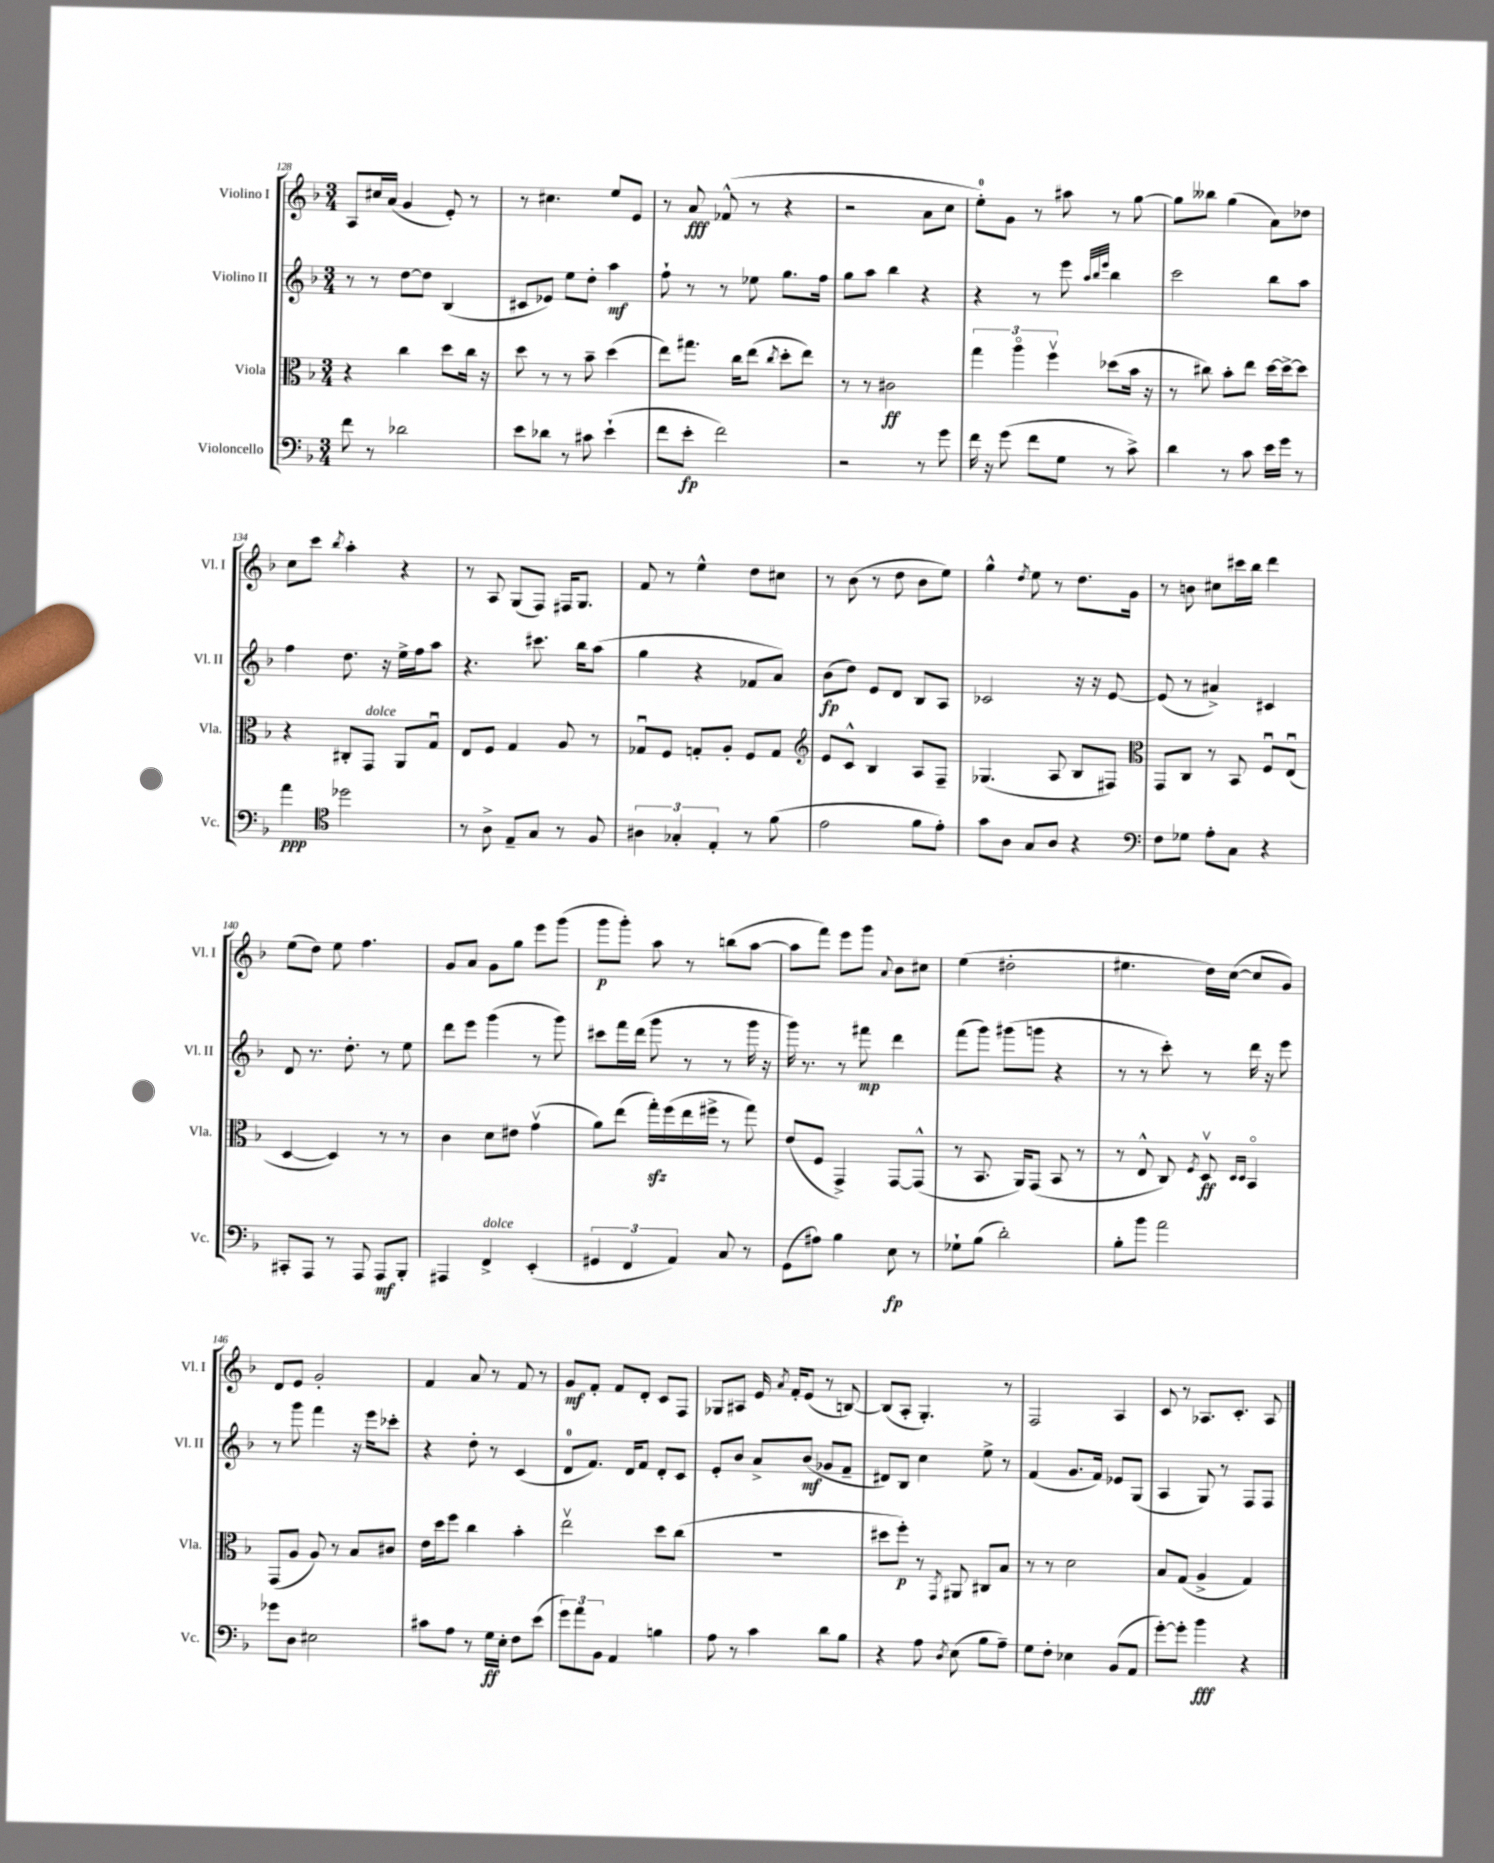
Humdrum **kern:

**kern	**dynam	**kern	**dynam	**kern	**dynam	**kern	**dynam
*part4	*part4	*part3	*part3	*part2	*part2	*part1	*part1
*staff4	*staff4	*staff3	*staff3	*staff2	*staff2	*staff1	*staff1
*I"Violoncello	*	*I"Viola	*	*I"Violino II	*	*I"Violino I	*
*I'Vc.	*	*I'Vla.	*	*I'Vl. II	*	*I'Vl. I	*
*clefF4	*	*clefC3	*	*clefG2	*	*clefG2	*
*k[b-]	*	*k[b-]	*	*k[b-]	*	*k[b-]	*
*M3/4	*	*M3/4	*	*M3/4	*	*M3/4	*
=128	=128	=128	=128	=128	=128	=128	=128
8f\	.	4r	.	8r	.	8A/L	.
8r	.	.	.	8r	.	16cc#X/L	.
.	.	.	.	.	.	(16a/JJ	.
2d-X\	.	4cc\	.	[8dd\L	.	4g/	.
.	.	.	.	8dd\J]	.	.	.
.	.	8dd\L	.	(4B-/	.	8e'/)	.
.	.	16cc\Jk	.	.	.	8r	.
.	.	16r	.	.	.	.	.
=129	=129	=129	=129	=129	=129	=129	=129
8e\L	.	8dd\	.	8c#X/L	.	8r	.
8d-X\J	.	8r	.	8e-X/J)	.	4.cc#X\	.
8r	.	8r	.	8ee\L	.	.	.
8c#X\	.	8b-~\	.	8dd'\J	.	.	.
(4e`\	.	(4dd\	.	4aa\	mf	8ee/L	.
.	.	.	.	.	.	8e/J	.
=130	=130	=130	=130	=130	=130	=130	=130
8f\L	.	8ee\L)	.	8ff`\	.	8r	.
8e'\J	fp	8.gg#X\J	.	8r	.	8a/	fff
2f\)	.	.	.	8r	.	(8f-X^^/	.
.	.	16cc\KL	.	.	.	.	.
.	.	(8ee\J	.	8ee-X\	.	8r	.
.	.	8qcc/	.	.	.	.	.
.	.	8dd'\L	.	8.gg\L	.	4r	.
.	.	8ee\J)	.	.	.	.	.
.	.	.	.	16ff\Jk	.	.	.
=131	=131	=131	=131	=131	=131	=131	=131
2r	.	8r	.	8gg\L	.	2r	.
.	.	8r	.	8aa\J	.	.	.
.	.	2c#X\	ff	4bb-\	.	.	.
8r	.	.	.	4r	.	8a\L	.
8g\	.	.	.	.	.	8cc\J	.
=132	=132	=132	=132	=132	=132	=132	=132
16f\	.	6gg\	.	4r	.	8ee'\L)	.
16r	.	.	.	.	.	.	.
(8g\	.	.	.	.	.	8g\J	.
.	.	6aa\	.	.	.	.	.
8f\L	.	.	.	8r	.	8r	.
.	.	6ffv\	.	.	.	.	.
8G\J	.	.	.	8eee\	.	8aa#X\	.
.	.	.	.	32qqaa/LLL	.	.	.
.	.	.	.	32qqbb-/	.	.	.
.	.	.	.	32qqeee/JJJ	.	.	.
8r	.	(8dd-X\L	.	4bb-\	.	8r	.
8c^\)	.	16b-\Jk	.	.	.	[8gg\	.
.	.	16r	.	.	.	.	.
=133	=133	=133	=133	=133	=133	=133	=133
4d\	.	8r	.	2ccc\	.	8gg\L]	.
.	.	8cc#X\)	.	.	.	8bb--X\J	.
8r	.	8b-'\L	.	.	.	(4gg\	.
8c\	.	8ee\J	.	.	.	.	.
16e\LL	.	[16dd\LL	.	8bb-\L	.	8a\L)	.
16g\JJ	.	16dd^\J_	.	.	.	.	.
8r	.	8dd\J]	.	8aa\J	.	8dd-X\J	.
!!LO:LB:g=z
=134	=134	=134	=134	=134	=134	=134	=134
4a\	ppp	4r	.	4ff\	.	8cc\L	.
.	.	.	.	.	.	8ccc\J	.
*clefC4	*	*	*	*	*	*	*
.	.	.	.	.	.	8qbb-/	.
2dd-X\	.	8C#X'/L	.	8.dd\	.	4aa'\	.
!	!	!LO:TX:a:i:t=dolce	!	!	!	!	!
.	.	8GG/J	.	.	.	.	.
.	.	.	.	16r	.	.	.
.	.	8AA/L	.	16ee^\LL	.	4r	.
.	.	.	.	16ff\J	.	.	.
.	.	8Gu/J	.	8aa\J	.	.	.
=135	=135	=135	=135	=135	=135	=135	=135
8r	.	8E/L	.	4.r	.	8r	.
8A^\	.	8F/J	.	.	.	8A/	.
8E~/L	.	4G/	.	.	.	(8G/L	.
8G/J	.	.	.	8.ccc#X\	.	8F/J)	.
8r	.	8A/	.	.	.	16F#X/KL	.
.	.	.	.	16bb-\KL	.	8.G/J	.
8F/	.	8r	.	(8aa\J	.	.	.
=136	=136	=136	=136	=136	=136	=136	=136
6A#X\	.	8G-Xu/L	.	4gg\	.	8f/	.
.	.	8F/J	.	.	.	8r	.
6G-X'/	.	.	.	.	.	.	.
.	.	8Gn'/L	.	4r	.	4ee^^\	.
6E'/	.	.	.	.	.	.	.
.	.	8A'/J	.	.	.	.	.
8r	.	8F/L	.	8f-X/L	.	8dd\L	.
(8f\	.	8G/J	.	8a/J)	.	8cc#X\J	.
=137	=137	=137	=137	=137	=137	=137	=137
*	*	*clefG2	*	*	*	*	*
2e\	.	8e/L	.	(8b-\L	fp	8r	.
.	.	8c^^/J	.	8dd\J)	.	(8b-\	.
.	.	4B-/	.	8e/L	.	8r	.
.	.	.	.	8d/J	.	8dd\	.
8f\L	.	8A/L	.	8B-/L	.	8b-\L	.
8e'\J)	.	8F~/J	.	8A/J	.	8ee\J)	.
=138	=138	=138	=138	=138	=138	=138	=138
8g\L	.	(4.G-X/	.	2c-X/	.	4gg^^\	.
8A\J	.	.	.	.	.	.	.
.	.	.	.	.	.	8qdd/	.
8G/L	.	.	.	.	.	8ee\	.
8A/J	.	8A/	.	.	.	8r	.
4r	.	8B-/L	.	16r	.	8.dd\L	.
.	.	.	.	16r	.	.	.
.	.	8F#X/J)	.	[8e/	.	.	.
.	.	.	.	.	.	16g\Jk	.
=139	=139	=139	=139	=139	=139	=139	=139
*clefF4	*	*clefC3	*	*	*	*	*
8F\L	.	8GG/L	.	(8e/]	.	8r	.
8G-X\J	.	8C/J	.	8r	.	8bn\	.
8A'\L	.	8r	.	4a#X^/)	.	8cc#X\L	.
8C\J	.	8BB-/	.	.	.	16ccc#X\L	.
.	.	.	.	.	.	16bb-\JJ	.
4r	.	8Fu/L	.	4c#X/	.	4ddd\	.
.	.	(8Eu/J	.	.	.	.	.
!!LO:LB:g=z
=140	=140	=140	=140	=140	=140	=140	=140
8CC#X'/L	.	[4D/	.	8d/	.	(8ee\L	.
8AAA/J	.	.	.	8.r	.	8dd\J)	.
8r	.	4D/])	.	.	.	8ee\	.
.	.	.	.	8.dd'\	.	.	.
8AAA/	.	.	.	.	.	4.ff\	.
8AAA/L	mf	8r	.	8r	.	.	.
8BBB-'/J	.	8r	.	8ee\	.	.	.
=141	=141	=141	=141	=141	=141	=141	=141
4AAA#X/	.	4c\	.	8ddd\L	.	8g/L	.
.	.	.	.	8eee\J	.	8a/J	.
!LO:TX:a:i:t=dolce	!	!	!	!	!	!	!
4FF^/	.	8d\L	.	(4ggg\	.	8g\L	.
.	.	8e#X\J	.	.	.	8gg\J	.
(4EE'/	.	(4gv\	.	8r	.	8eee\L	.
.	.	.	.	8ggg\)	.	(8ggg\J	.
=142	=142	=142	=142	=142	=142	=142	=142
6GG#X/	.	8a\L)	.	8ccc#X\L	.	8ggg\L	p
.	.	(8ee\J	.	16fff\L	.	8ggg'\J)	.
6FF/	.	.	.	.	.	.	.
.	.	.	.	(16ddd\JJ	.	.	.
.	.	16ggzz'\LL)	.	8ggg\	.	8aa\	.
.	.	(16ff\	.	.	.	.	.
6AA/)	.	.	.	.	.	.	.
.	.	16ee\	.	8r	.	8r	.
.	.	16ff#X^\JJ	.	.	.	.	.
8C/	.	8r	.	8r	.	(8bbn\L	.
8r	.	8gg\)	.	16ggg\	.	[8aa\J	.
.	.	.	.	16r	.	.	.
=143	=143	=143	=143	=143	=143	=143	=143
(8GG\L	.	(8e/L	.	16ggg\)	.	8aa\L]	.
.	.	.	.	8.r	.	.	.
8A#X\J)	.	8F/J	.	.	.	8fff\J)	.
4B-\	.	4GG^/)	.	8r	.	8eee\L	.
.	.	.	.	8fff#X\	mp	8ggg\J	.
.	.	.	.	.	.	8qqa/	.
8E\	fp	[8GG/L	.	4ddd\	.	8b-\L	.
8r	.	(8GG^^/J]	.	.	.	8cc#X\J	.
=144	=144	=144	=144	=144	=144	=144	=144
8G-X`\L	.	8r	.	(8fff\L	.	(4ee\	.
(8B-\J	.	8.BB-/	.	8ggg\J)	.	.	.
2d'\)	.	.	.	(8ggg#X\L	.	2dd#X'\	.
.	.	16AA/KL)	.	.	.	.	.
.	.	(8GG/J	.	8gggn\J	.	.	.
.	.	8BB-/	.	4r	.	.	.
.	.	8r	.	.	.	.	.
=145	=145	=145	=145	=145	=145	=145	=145
8B-'\L	.	8r	.	8r	.	4.ee#X\	.
8b-\J	.	8E^^/	.	8r	.	.	.
2a\	.	8C/)	.	8ccc'\)	.	.	.
.	.	8qF/	.	.	.	.	.
.	.	8Dv/	ff	8r	.	16dd\LL)	.
.	.	.	.	.	.	([16cc\JJ	.
.	.	16qqD/LL	.	.	.	.	.
.	.	16qqD/JJ	.	.	.	.	.
.	.	4BB-/	.	16ddd\	.	8cc/L]	.
.	.	.	.	16r	.	.	.
.	.	.	.	8eee\	.	8g/J)	.
!!LO:LB:g=z
=146	=146	=146	=146	=146	=146	=146	=146
8g-X\L	.	(8GG/L	.	8r	.	8d/L	.
8D\J	.	8A/J	.	8ggg\	.	8e/J	.
2E#X\	.	8A/)	.	4fff\	.	2g'/	.
.	.	8r	.	.	.	.	.
.	.	8B-/L	.	16r	.	.	.
.	.	.	.	16eee\KL	.	.	.
.	.	8c#X/J	.	8ccc-X'\J	.	.	.
=147	=147	=147	=147	=147	=147	=147	=147
8c#X\L	.	16e\LL	.	4r	.	4f/	.
.	.	16dd\J	.	.	.	.	.
8A\J	.	8ff\J	.	.	.	.	.
8r	.	4cc\	.	8dd'\	.	8a/	.
16G\LL	ff	.	.	8r	.	8r	.
16E'\JJ	.	.	.	.	.	.	.
8F\L	.	4b-'\	.	(4c/	.	8f/	.
(8e\J	.	.	.	.	.	8r	.
=148	=148	=148	=148	=148	=148	=148	=148
12g\L)	.	2eev\	.	8d/L	.	8g/L	mf
12a\	.	.	.	.	.	.	.
.	.	.	.	8.f/J)	.	8f'/J	.
12BB-\J	.	.	.	.	.	.	.
4AA/	.	.	.	.	.	8f/L	.
.	.	.	.	16d/KL	.	.	.
.	.	.	.	8f/J	.	8d'/J	.
4Bn\	.	8dd\L	.	8d'/L	.	8c/L	.
.	.	(8cc\J	.	8c/J	.	8F/J	.
=149	=149	=149	=149	=149	=149	=149	=149
8A\	.	2.r	.	8e'/L	.	8G-X/L	.
8r	.	.	.	8b-/J	.	8A#X/J	.
4c\	.	.	.	8a^/L	.	16e/	.
.	.	.	.	.	.	8qa/	.
.	.	.	.	.	.	16f'/KL	.
.	.	.	.	(8b-/J	mf	(8e/J	.
8d\L	.	.	.	8g-X/L	.	8r	.
8B-\J	.	.	.	8f~/J	.	[8Bn/)	.
=150	=150	=150	=150	=150	=150	=150	=150
4r	.	8dd#X\L	.	8d#X/L)	.	(8B/L]	.
.	.	8ff'\J)	p	8B-/J	.	8A'/J	.
8A\	.	8r	.	4cc\	.	4.G'/)	.
8qD/	.	8qGG/	.	.	.	.	.
(8E\	.	8AA#X/	.	.	.	.	.
8B-\L	.	8C#X/L	.	8ee^\	.	.	.
8A~\J)	.	8B-/J	.	8r	.	8r	.
=151	=151	=151	=151	=151	=151	=151	=151
8G\L	.	8r	.	(4f/	.	2F/	.
8F'\J	.	8r	.	.	.	.	.
4E-X\	.	2d\	.	8.g/L	.	.	.
.	.	.	.	16f/Jk)	.	.	.
(8BB-/L	.	.	.	8e-X/L	.	4A/	.
8AA/J	.	.	.	(8G/J	.	.	.
=152	=152	=152	=152	=152	=152	=152	=152
[8g'\L)	.	8B-/L	.	4A/	.	8c/	.
8g'\J]	.	(8G/J	.	.	.	8r	.
4b-\	fff	4A^/	.	8G/)	.	8.A-X/L	.
.	.	.	.	8r	.	.	.
.	.	.	.	.	.	8.c'/J	.
4r	.	4G/)	.	8F/L	.	.	.
.	.	.	.	8F/J	.	8A-/	.
==	==	==	==	==	==	==	==
*-	*-	*-	*-	*-	*-	*-	*-
